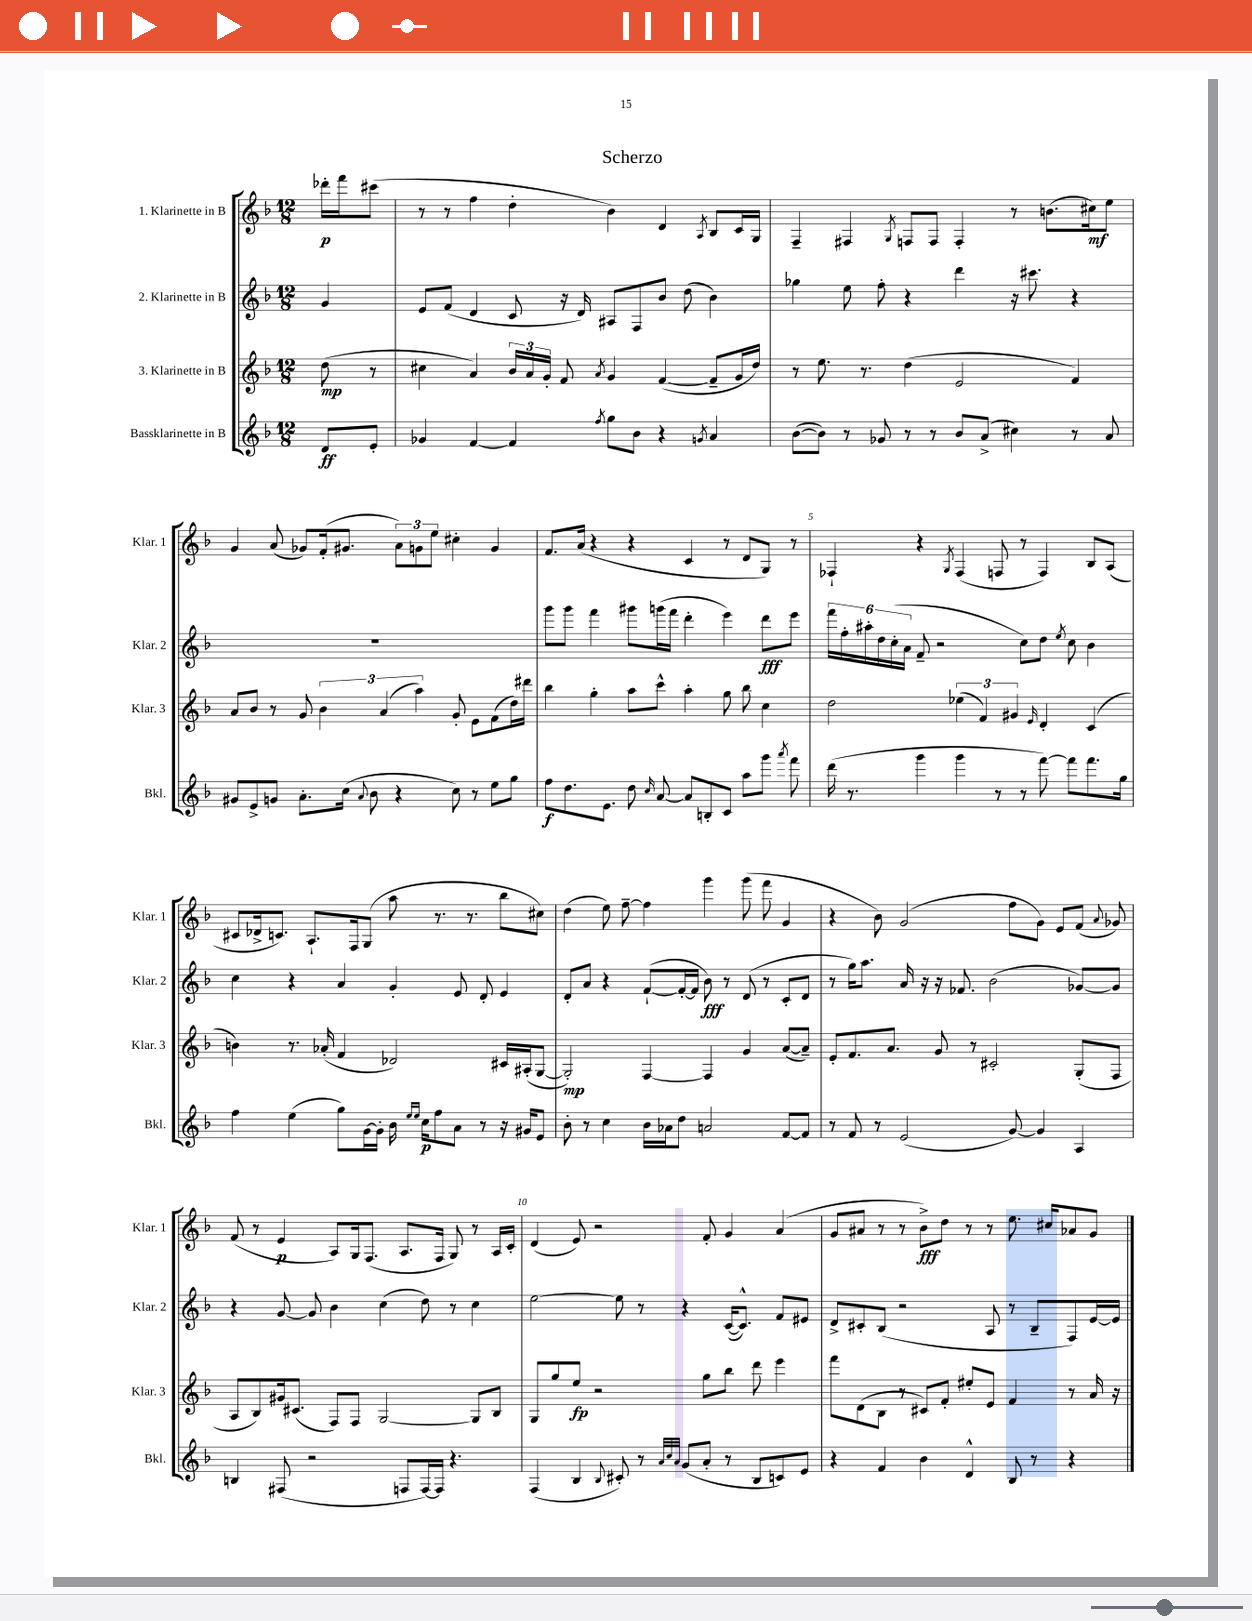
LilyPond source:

\header { title = "Scherzo" }
<<
\new StaffGroup <<
\new Staff = "s0" \with { instrumentName = "1. Klarinette in B" shortInstrumentName = "Klar. 1" } {
    \clef treble \key f \major \numericTimeSignature \time 12/8 \partial 4
    \autoBeamOff des'''16[-.\p f'''16 cis'''8]( |
    r8 r8 f''4 d''4-. bes'4) d'4 \acciaccatura { a8 } bes8[ c'16 g16] |
    f4-- fis4 \acciaccatura { g8 } f8[ f8] f4-. r8 b'8.[( cis''16\mf) e''8] |
    g'4 a'8( ges'8[) f'16-.( gis'8.] \tuplet 3/2 { a'8[) g'8 e''8] } cis''4-. g'4 |
    f'8.[ a'16]( r4 r4 c'4 r8 d'8[ g8]) r8 |
    fes4-! r4 \acciaccatura { g8 } fes4( f8 r8 f4) bes8[ a8]( |
    cis'8[ des'16-> c'8.]) a8.[-! f16 g8]( a''8 r8. r8. bes''8[ cis''8]) |
    d''4( e''8) f''8~-- f''4 g'''4 g'''8( f'''8 g'4 |
    r4 bes'8) g'2( f''8[ g'8]) e'8[ f'8]( \appoggiatura { a'8 } ges'8) |
    f'8( r8 e'4\p a8[) g16 f8.]( a8.[ f16] g8) r8 a16[ c'16]-. |
    d'4( e'8) r2 f'8-. g'4 a'4( |
    g'8[ ais'8] r8 r8 bes'8[->\fff) d''8] r8 r8 e''8. cis''16[ aes'8 g'8] \bar "|." |
}
\new Staff = "s1" \with { instrumentName = "2. Klarinette in B" shortInstrumentName = "Klar. 2" } {
    \clef treble \key f \major \numericTimeSignature \time 12/8 \partial 4
    \autoBeamOff g'4 |
    e'8[ f'8]( d'4 c'8 r16 d'16) ais8[ f8 bes'8] d''8( bes'4) |
    ges''4 e''8 f''8-. r4 d'''4 r16 cis'''8. r4 |
    R1. |
    g'''8[ g'''8] f'''4 gis'''8[ g'''16( f'''16] d'''4-. e'''4) d'''8[\fff e'''8] |
    \tuplet 6/4 { f'''16[ f''16-. ais''16-. d''16 c''16-.( a'16] } f'8-- r2 c''8[) d''8] \acciaccatura { e''8 } c''8 bes'4 |
    c''4 r4 a'4 g'4-. e'8 d'8-. e'4 |
    d'8[-. a'8] r4 f'8[~-!( f'16~-. f'16] bes'8\fff) r8 d'8( r8 c'8[-. d'8] |
    r8 g''16[) a''8.] a'16 r16 r16 fes'8. bes'2( ges'8[~) ges'8] |
    r4 g'8~ g'8 bes'4 c''4( d''8) r8 c''4 |
    e''2~ e''8 r8 r4 c'16[~( c'8.]-^) f'8[ eis'8] |
    d'8[-> cis'8-. bes8]( r2 a8 r8 bes8[-- f8) e'16~ e'16] \bar "|." |
}
\new Staff = "s2" \with { instrumentName = "3. Klarinette in B" shortInstrumentName = "Klar. 3" } {
    \clef treble \key f \major \numericTimeSignature \time 12/8 \partial 4
    \autoBeamOff d''8\mp( r8 |
    cis''4 a'4) \tuplet 3/2 { bes'16[ a'16 g'16]-. } f'8 \acciaccatura { a'8 } g'4 f'4~( f'8[-- g'16 d''16]) |
    r8 e''8. r8. d''4( e'2 f'4) |
    a'8[ bes'8] r8 g'8 \tuplet 3/2 { bes'4 a'4( a''4) } g'8-. e'8[ f'8( d''16) dis'''16] |
    bes''4 g''4-. a''8[ c'''8]-^ a''4-. g''8 bes''8 c''4 |
    d''2 \tuplet 3/2 { ees''4( f'4) gis'4 } \grace { e'16 } d'4-. c'4( |
    b'4) r8. aes'16-.( f'4 des'2) cis'16[ ais16-.( g8]~ |
    g2-.\mp) f4~ f4 g'4 a'8[~( a'8]--) |
    e'8[-. f'8. a'8.] g'8 r8 cis'2-. g8[-.( f8] |
    a8[ bes8) gis'16 cis'8.]( f8[) f8] g2~ g8[ bes8] |
    g8[ g''8 e''8]\fp r2 g''8[ bes''8] d'''8 e'''4 |
    f'''8[ d'8( bes8] r8 cis'8[) f'8]-. eis''8[-. e'8] f'4 r8 a'16 r16 \bar "|." |
}
\new Staff = "s3" \with { instrumentName = "Bassklarinette in B" shortInstrumentName = "Bkl." } {
    \clef treble \key f \major \numericTimeSignature \time 12/8 \partial 4
    \autoBeamOff d'8[\ff e'8]-. |
    ges'4 f'4~ f'4 \acciaccatura { f''8 } g''8[ bes'8] r4 \acciaccatura { g'8 } a'4 |
    bes'8[~( bes'8]) r8 ges'8 r8 r8 bes'8[ a'8]->( cis''4) r8 a'8 |
    gis'8[ e'8-> g'8] a'8.[-. c''16]( \appoggiatura { a'8 } bes'8 r4 c''8) r8 e''8[ g''8] |
    f''8[\f d''8. e'8.] d''8 \grace { c''16 } a'8~ a'8[ b8-. c'8] a''8[ g'''8] \acciaccatura { a'''8 } f'''8 |
    d'''16( r8. g'''4 g'''4 r8 r8 f'''8~) f'''8[ f'''8. g''16] |
    f''4 e''4( g''8[) g'16~ g'16]-. bes'16 \grace { e''16[ e''16] } c''16[\p f''8 a'8] r8 r16 gis'16[ e'8] |
    bes'8-. r8 c''4 bes'16[ aes'16 d''8] a'2 f'8[~ f'8] |
    r8 f'8 r8 e'2( g'8~) g'4 a4 |
    b4 fis8( r2 f8[ f16~) f16] r4. |
    f4( bes4 \appoggiatura { bes8 } cis'8-.) r8 \grace { a'32[ c''32 a'32] } g'8[( a'8]-. r8 bes8[ c'8) e'8] |
    r4 f'4 bes'4 d'4-^ bes8 r8 r4 \bar "|." |
}
>>
>>
\layout { \context { \Score \override BarNumber.break-visibility = ##(#f #t #t) barNumberVisibility = #(every-nth-bar-number-visible 5) } }
